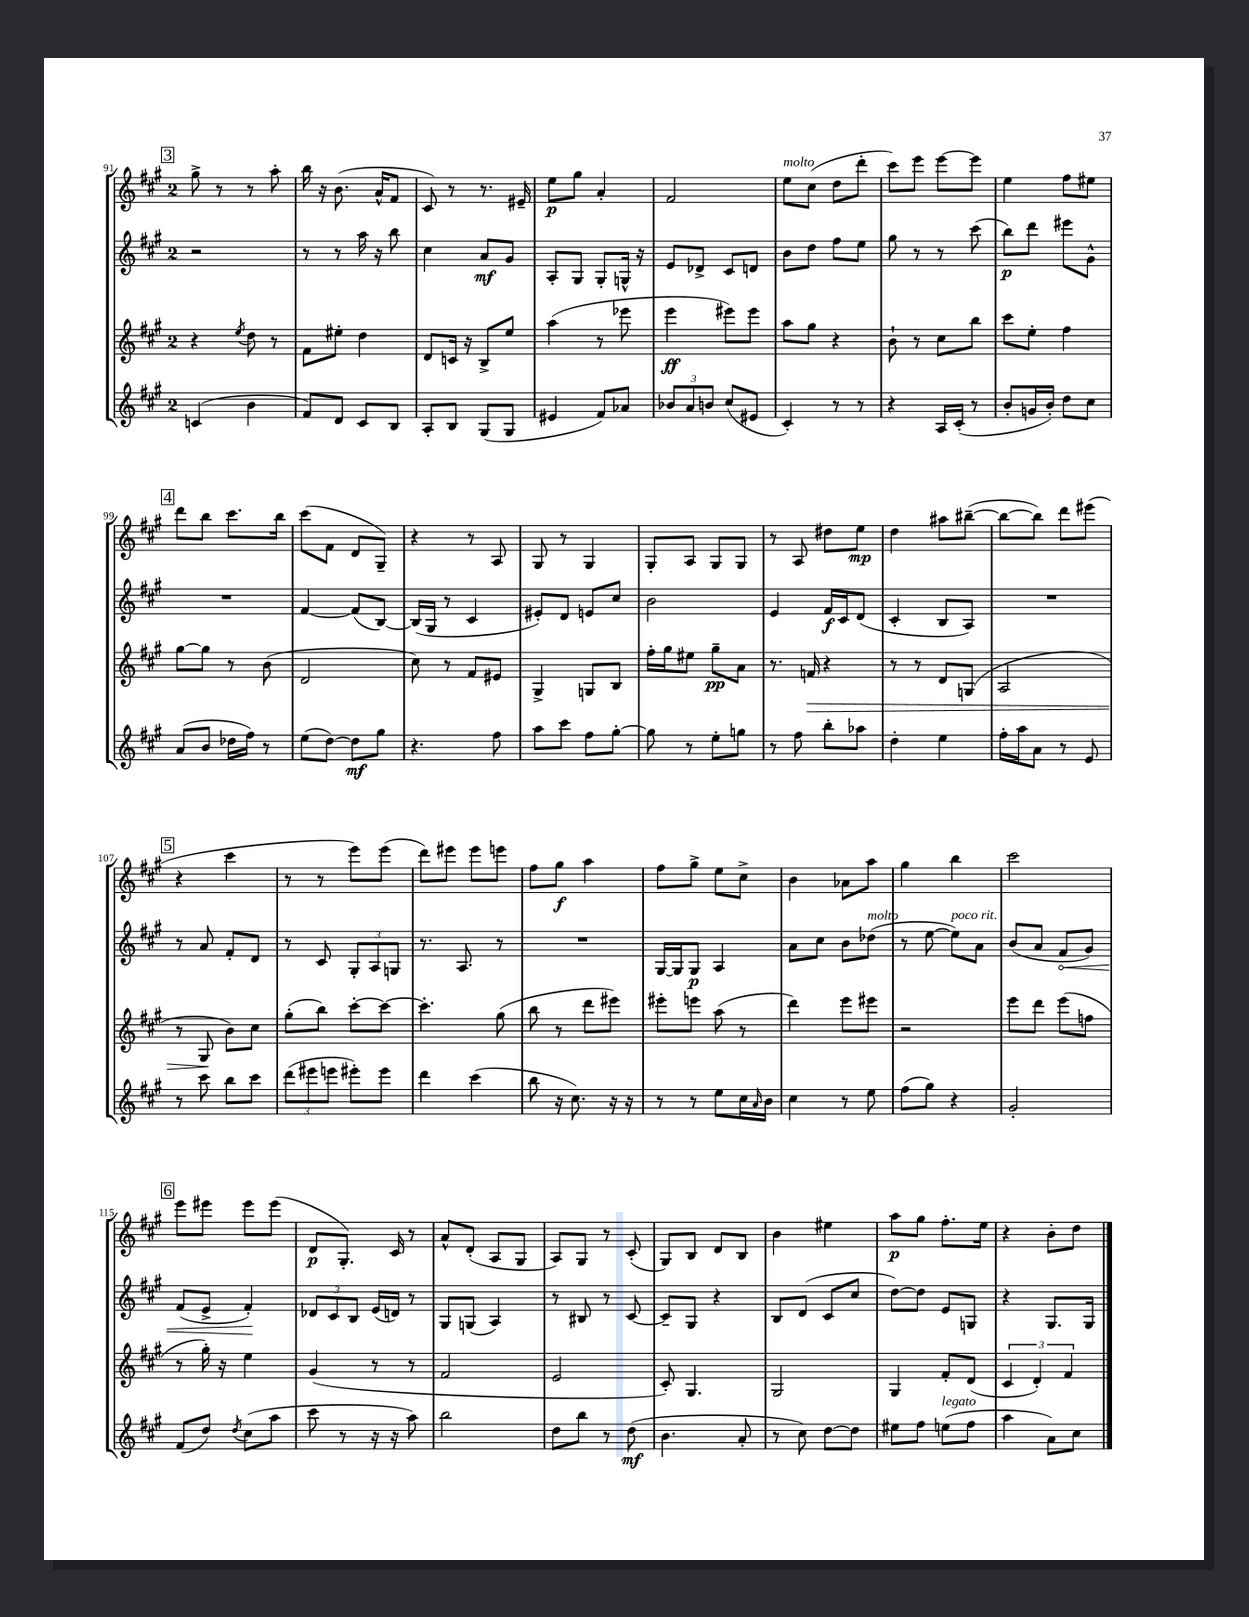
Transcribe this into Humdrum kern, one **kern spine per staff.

**kern	**kern	**kern	**kern
*staff4	*staff3	*staff2	*staff1
*clefG2	*clefG2	*clefG2	*clefG2
*k[f#c#g#]	*k[f#c#g#]	*k[f#c#g#]	*k[f#c#g#]
*M2/4	*M2/4	*M2/4	*M2/4
(4c/	4r	2r	8gg#^\
.	.	.	8r
.	8qee/	.	.
4b\	8dd\	.	8r
.	8r	.	8aa'\
=	=	=	=
8f#/L)	8f#\L	8r	16bb\
.	.	.	16r
8d/J	8ee#'\J	8r	(8.b\
8c#/L	4dd\	16aa\	.
.	.	16r	16a^^/LK
8B/J	.	8bb\	8f#/J
=	=	=	=
8A'/L	8d/L	4cc#\	8c#/)
8B/J	16c/Jk	.	8r
.	16r	.	.
(8G#/L	8B^/L	8a/L	8.r
8G#/J	8ee/J	8g#/J	.
.	.	.	16e#~/
=	=	=	=
4e#/	(4aa\	8A'/L	8ee\L
.	.	8G#/J	8gg#\J
8f#/L)	8r	8G#'/L	4a'/
8a-/J	8eee-\	16G^^/Jk	.
.	.	16r	.
=	=	=	=
12b-/L	4eee\	8e/L	2f#/
12a/	.	.	.
.	.	8d-^/J	.
12b/J	.	.	.
(8cc#/L	8eee#\L)	8c#/L	.
8e#/J	8eee#\J	8d/J	.
=	=	=	=
4c#'/)	8aa\L	8b\L	8ee\L
.	8gg#\J	8dd\J	(8cc#\J
8r	4r	8ff#\L	8dd\L
8r	.	8ee\J	8ddd'\J
=	=	=	=
4r	8b`\	8gg#\	8ccc#\L)
.	8r	8r	8eee\J
16A/LL	8cc#\L	8r	[8eee\L
(16c#'/JJ	.	.	.
8r	8bb\J	(8ccc#\	8eee\]J
=	=	=	=
8b'/L	8ccc#\L	8bb\L)	4ee\
16g/L	8ee'\J	8ddd\J	.
16b'/JJ)	.	.	.
8dd\L	4ff#\	8eee#\L	8ff#\L
8cc#\J	.	8g#^^\J	8ee#\J
=	=	=	=
(8a/L	[8gg#\L	2r	8ddd\L
8b/J	8gg#\]J	.	8bb\J
16dd-\LL	8r	.	8.ccc#\L
16ff#\JJ)	.	.	.
8r	(8b\	.	.
.	.	.	16bb\Jk
=	=	=	=
(8ee\L	2d/	[4f#/	(8ccc#\L
[8dd\J)	.	.	8f#\J
8dd\]L	.	(8f#/]L	8d/L
8gg#\J	.	[8B/J)	8G#~/J)
=	=	=	=
4.r	8cc#\)	(16B/]LL	4r
.	.	16G#/JJ	.
.	8r	8r	.
.	8f#/L	4c#/	8r
8ff#\	8e#/J	.	8A/
=	=	=	=
8aa\L	4G#^/	8e#'/L)	8G#/
8ccc#\J	.	8d/J	8r
8ff#\L	8G/L	8e/L	4G#/
[8gg#'\J	8B/J	8cc#/J	.
=	=	=	=
8gg#\]	16ff#'\LL	2b\	8G#'/L
.	16gg#\J	.	.
8r	8ee#\J	.	8A/J
8ee'\L	8gg#~\L	.	8G#/L
8gg\J	8a\J	.	8G#/J
=	=	=	=
8r	8.r	4e/	8r
8ff#\	.	.	8A/
.	16f/	.	.
8bb'\L	4r	16f#/LL	8dd#\L
.	.	16c#/J	.
8aa-\J	.	(8d/J	8ee\J
=	=	=	=
4dd'\	8r	4c#'/	4dd\
.	8r	.	.
4ee\	8d/L	8B/L	8aa#\L
.	(8G/J	8A/J)	([8bb#~\J
=	=	=	=
16ff#'\LL	2A/	2r	8bb#\_L
16aa\J	.	.	.
8a\J	.	.	8bb#\]J)
8r	.	.	8ddd\L
8e/	.	.	(8eee#\J
=	=	=	=
8r	8r	8r	4r
8ccc#\	8G#/	8a/	.
8bb\L	8b\L)	8f#'/L	4ccc#\
8ccc#\J	8cc#\J	8d/J	.
=	=	=	=
(12ddd\L	(8gg#'\L	8r	8r
12eee#\	.	.	.
.	8bb\J)	8c#/	8r
12eee\J	.	.	.
8eee#'\L)	[8ccc#'\L	12G#'/L	8eee\L)
.	.	12A/	.
8eee#\J	8ccc#\_J	.	(8eee\J
.	.	12G/J	.
=	=	=	=
4ddd\	4.ccc#'\]	8.r	8ddd\L)
.	.	.	8eee#\J
.	.	8.A/	.
(4ccc#\	.	.	8eee#\L
.	(8gg#\	8r	8eee\J
=	=	=	=
8bb\	8bb\	2r	8ff#\L
16r	8r	.	8gg#\J
8.cc#\)	.	.	.
.	8ddd\L	.	4aa\
16r	8eee#\J)	.	.
16r	.	.	.
=	=	=	=
8r	8eee#'\L	[16G#/LL	8ff#\L
.	.	16G#/]J	.
8r	8eee\J	8G#/J	8gg#^\J
8ee\L	(8aa\	4A/	8ee\L
16cc#\L	8r	.	8cc#^\J
16qqa/	.	.	.
16b\JJ	.	.	.
=	=	=	=
4cc#\	4ddd\)	8a\L	4b\
.	.	8cc#\J	.
8r	8eee\L	8b\L	8a-\L
8ee\	8eee#\J	(8dd-\J	8aa\J
=	=	=	=
(8ff#\L	2r	8r	4gg#\
8gg#\J)	.	[8ee\	.
4r	.	8ee\]L)	4bb\
.	.	8a\J	.
=	=	=	=
2g#'/	8eee\L	(8b/L	2ccc#\
.	8ddd\J	8a/J	.
.	(8eee\L	8f#/L	.
.	8ff\J	8g#/J)	.
=	=	=	=
(8f#/L	8r	(8f#/L	8eee\L
8dd/J)	16gg#'\)	8e^/J	8eee#\J
.	16r	.	.
8qdd/	.	.	.
(8cc#\L	4ee\	4f#'/)	8eee#\L
8aa\J	.	.	(8eee#\J
=	=	=	=
8ccc#\	(4g#/	12d-/L	8d/L
.	.	12c#/	.
8r	.	.	8.G#'/J)
.	.	12B/J	.
16r	8r	(16e/LL	.
16r	.	16d/JJ)	16c#/
8aa\)	8r	8r	8r
=	=	=	=
2bb\	2f#/	8G#/L	8a^^/L
.	.	(8G/J	(8d'/J
.	.	4A/)	8A/L
.	.	.	8G#/J
=	=	=	=
8dd\L	2e/	8r	8A/L)
8bb\J	.	8B#/	8G#/J
8r	.	8r	8r
(8dd\	.	[8c#/	(8c#'/
=	=	=	=
4.b\	8c#'/)	8c#~/]L	8G#/L)
.	4.G#/	8G#/J	8B/J
.	.	4r	8d/L
8a'/	.	.	8B/J
=	=	=	=
8r	2G#/	8B/L	4b\
8cc#\)	.	(8d/J	.
[8dd\L	.	8c#/L	4ee#\
8dd\]J	.	8cc#/J	.
=	=	=	=
8ee#\L	4G#/	[8dd\L)	8aa\L
8ff#\J	.	8dd\]J	8gg#\J
(8ee\L	8f#'/L	8e/L	8.ff#'\L
8ff#\J	(8d/J	8G/J	.
.	.	.	16ee\Jk
=	=	=	=
4aa\	6c#/	4r	4r
.	6d'/)	.	.
8a\L)	.	8.G#/L	8b'\L
.	6f#/	.	.
8cc#\J	.	.	8dd\J
.	.	16G#/Jk	.
==	==	==	==
*-	*-	*-	*-
